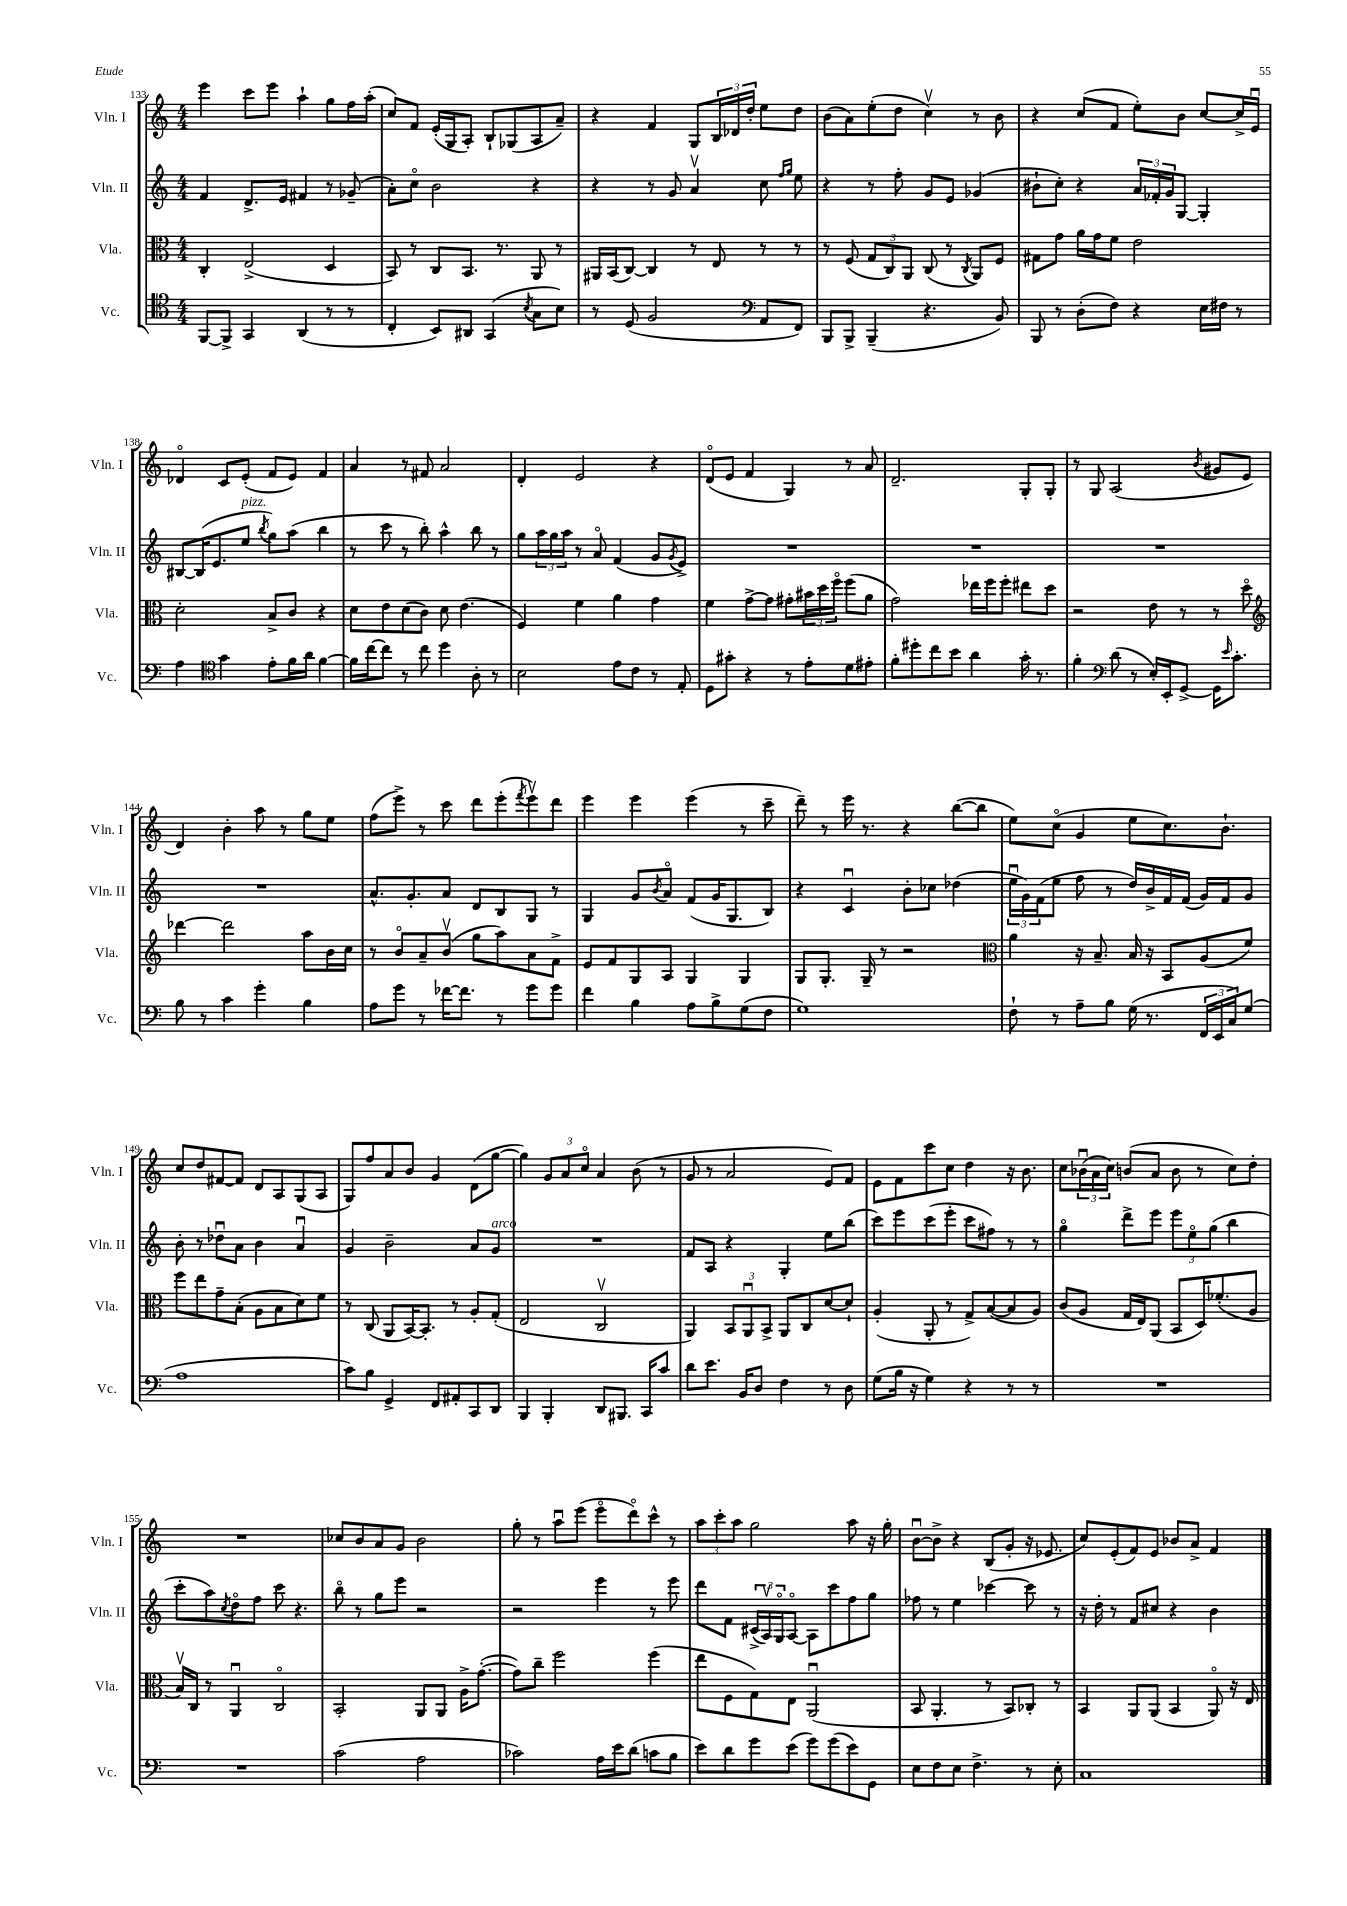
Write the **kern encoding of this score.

**kern	**kern	**kern	**kern
*part4	*part3	*part2	*part1
*staff4	*staff3	*staff2	*staff1
*I"Vc.	*I"Vla.	*I"Vln. II	*I"Vln. I
*I'Vc.	*I'Vla.	*I'Vln. II	*I'Vln. I
*clefC4	*clefC3	*clefG2	*clefG2
*k[]	*k[]	*k[]	*k[]
*M4/4	*M4/4	*M4/4	*M4/4
=133	=133	=133	=133
[8FF/L	4C'/	4f/	4eee\
8FF^/J]	.	.	.
4GG/	(2E^/	8.d^/L	8ccc\L
.	.	.	8eee\J
.	.	16e/Jk	.
(4AA/	.	4f#X/	4aa`\
8r	4D/	8r	8gg\L
8r	.	(8g-X~/	16ff\L
.	.	.	(16aa'\JJ
=134	=134	=134	=134
4C'/	8BB/)	8a'\L)	8cc/L)
.	8r	8cc\J	8f/J
8BB/L)	8C/L	2b\	(16e'/LL
.	.	.	16G/J
8AA#X/J	8.BB/J	.	8A'/J)
(4GG/	.	.	8B`/L
.	8.r	.	.
.	.	.	(8G-X/
8qB/	.	.	.
8G\L	8AA/	4r	8A/
8B\J)	8r	.	8a~/J)
=135	=135	=135	=135
8r	16AA#X/LL	4r	4r
.	(16BB/J	.	.
(8D/	[8C/J)	.	.
2F/	4C/]	8r	4f/
.	.	8g/	.
.	8r	4av/	8G/L
.	8E/	.	24B/L
.	.	.	24d-X/
.	.	.	24dd'/JJ
*clefF4	*	*	*
8AA/L	8r	8cc\	8ee\L
.	.	16qqff/LL	.
.	.	16qqgg/JJ	.
8FF/J)	8r	8ee\	8dd\J
=136	=136	=136	=136
8BBB/L	8r	4r	(8b\L
8BBB^/J	(8F/	.	8a\)
(4BBB~/	12G/L	8r	(8ee'\
.	12C/)	.	.
.	.	8ff'\	8dd\J
.	12AA/J	.	.
4.r	(8C/	8g/L	4ccv\)
.	8r	8e/J	.
.	8qC/	.	.
.	8AA/L)	(4g-X/	8r
8BB/)	8F/J	.	8b\
=137	=137	=137	=137
8BBB/	8G#X\L	8b#X`\L	4r
8r	8g\J	8cc'\J)	.
(8D'\L	16a\LL	4r	(8cc/L
.	16g\J	.	.
8F\J)	8f\J	.	8f/J
4r	2e\	24a/LL	8ee'\L)
.	.	24f-X'/	.
.	.	24g/J	.
.	.	[8G/J	8b\J
16E\LL	.	4G'/]	[8cc/L
16F#X\JJ	.	.	.
8r	.	.	16cc^/L]
.	.	.	16eu/JJ
!!LO:LB:g=z
=138	=138	=138	=138
4A\	2d'\	[8B#X/L	4d-X/
.	.	(16B#/K]	.
.	.	8.e/	.
*clefC4	*	*	*
4g\	.	.	8c/L
!	!	!LO:TX:a:i:t=pizz.	!
.	.	8ee/J	(8e'/J
.	.	8qbb/	.
8e'\L	8B^/L	8gg\L)	8f/L
16f\L	8c/J	(8aa\J	8e/J)
16a\JJ	.	.	.
[4f\	4r	4bb\	4f/
=139	=139	=139	=139
16f\LL]	8d\L	8r	4a/
[16cc\J	.	.	.
8cc\J]	8e\	8ccc\	.
8r	(8d\	8r	8r
8cc\	8c\J)	8bb'\)	8f#X/
4dd\	8d\	4aa^^\	2a/
.	(4.e\	.	.
8A'\	.	8bb\	.
8r	.	8r	.
=140	=140	=140	=140
2B\	4F/)	8gg\L	4d'/
.	.	24aa\L	.
.	.	24gg\	.
.	.	24aa\JJ	.
.	4f\	8r	2e/
.	.	8a/	.
8e\L	4a\	(4f/	.
8c\J	.	.	.
8r	4g\	8g/L	4r
.	.	8qg/	.
8E'/	.	8e^/J)	.
=141	=141	=141	=141
8D\L	4f\	1r	(8d/L
8g#X'\J	.	.	8e/J
4r	[8g^\L	.	4f/
.	8g\J]	.	.
8r	8g#X'\L	.	4G/)
8e'\L	24b#X\L	.	.
.	24dd\	.	.
.	24ff\JJ	.	.
8d\	(8ff\L	.	8r
8e#X'\J	8a\J	.	8a/
=142	=142	=142	=142
8f'\L	2g\)	1r	2.d~/
8dd#X'\	.	.	.
8cc\	.	.	.
8b\J	.	.	.
4a\	16ee-X\LL	.	.
.	16ff\J	.	.
.	8ff'\J	.	.
16g'\	8ee#X\L	.	8G'/L
8.r	.	.	.
.	8dd\J	.	8G'/J
=143	=143	=143	=143
4f'\	2r	1r	8r
.	.	.	8G/
*clefF4	*	*	*
(8d\	.	.	(2A/
8r	.	.	.
16E'/LL)	8e\	.	.
16EE'/J	.	.	.
[8GG^/J	8r	.	.
.	.	.	8qb/
16GG\KL]	8r	.	8g#X/L
16qqe/	.	.	.
8.c'\J	.	.	.
.	8dd\	.	8e/J
!!LO:LB:g=z
=144	=144	=144	=144
*	*clefG2	*	*
8B\	[4ddd-X\	1r	4d/)
8r	.	.	.
4c\	2ddd-\]	.	4b'\
4g'\	.	.	8aa\
.	.	.	8r
4B\	8aa\L	.	8gg\L
.	16b\L	.	8ee\J
.	16cc\JJ	.	.
=145	=145	=145	=145
8A\L	8r	8.a^^/L	(8ff\L
8g\J	8b/L	.	8eee^\J)
.	.	8.g'/	.
8r	8a~/	.	8r
[16f-X\KL	(8bv/J	8a/J	8ccc\
8.f-\J]	.	.	.
.	8gg\L	8d/L	8ddd\L
8r	8aa\)	8B/	(8eee'\
.	.	.	8qfff/
8g\L	8a\	8G/J	8eeev\)
8g\J	8f^\J	8r	8ddd\J
=146	=146	=146	=146
4f\	8e/L	4G/	4eee\
.	8f/	.	.
4B\	8G/	8g/L	4eee\
.	.	8qb/	.
.	8A/J	8a/J	.
8A\L	4G/	(8f/L	(4eee\
8B^\	.	16g/K	.
.	.	8.G/	.
(8G\	4G/	.	8r
8F\J	.	8B/J)	8ccc~\
=147	=147	=147	=147
1G)	8G/L	4r	8ddd~\)
.	8.G'/J	.	8r
.	.	4cu/	16eee\
.	16G~/	.	8.r
.	8r	.	.
.	2r	8b'\L	4r
.	.	8cc-X\J	.
.	.	(4dd-X\	([8bb\L
.	.	.	8bb\J]
=148	=148	=148	=148
*	*clefC3	*	*
8F`\	4a\	24eeu\LL	8ee\L)
.	.	24g\)	.
.	.	(24f\J	.
8r	.	8ee\J	(8cc\J
8A~\L	16r	8ff\	4g/
.	8.B~/	.	.
8B\J	.	8r	.
(16G\	16B/	16dd/LL)	8ee\L
8.r	16r	16b^/	.
.	8BB/L	16f/	8.cc\)
.	.	(16f/JJ	.
24FF/LL	(8A/	16g/LL)	.
24EE/	.	.	.
.	.	16f/J	8.b`\J
24C/J)	.	.	.
(8G/J	8f/J)	8g/J	.
!!LO:LB:g=z
=149	=149	=149	=149
1A	8ff\L	8b'\	8cc/L
.	8ee\	8r	8dd/
.	8g~\	8dd-Xu\L	[8f#X/
.	(8B'\J	8a\J	8f#/J]
.	8A\L	4b\	8d/L
.	8B\	.	8A/
.	8d\)	4au/	(8G/
.	8f\J	.	8A/J
=150	=150	=150	=150
8c\L)	8r	4g/	8G/L)
8B\J	(8C/	.	8ff/
4GG^/	8AA/L	2b~\	8a/
.	[16BB/K)	.	8b/J
.	8.BB'/J]	.	.
8FF/L	.	.	4g/
8AA#X'/	8r	.	.
8CC/	8A'/L	8a/L	(8d\L
!	!	!LO:TX:a:i:t=arco	!
8DD/J	(8G'/J	8g/J	[8gg\J
=151	=151	=151	=151
4BBB/	2E/	1r	4gg\])
4BBB'/	.	.	12g/L
.	.	.	12a/
.	.	.	12cc/J
8DD/L	2Cv/	.	4a/
8.BBB#X/J	.	.	.
.	.	.	(8b\
16CC/KL	.	.	.
8c/J	.	.	8r
=152	=152	=152	=152
8d\L	4AA/)	8f/L	8g/
8.e\J	.	8A/J	8r
.	12BB/L	4r	2a/
16BB/KL	.	.	.
.	12AAu/	.	.
8D/J	.	.	.
.	12BB^/J	.	.
4F\	8AA/L	4G'/	.
.	8C/	.	.
8r	[8d/	8ee\L	8e/L)
8D\	8d`/J]	(8bb\J	8f/J
=153	=153	=153	=153
(8G\L	(4A'/	8ccc\L)	8e\L
16B\Jk	.	8eee\	8f\
16r	.	.	.
4G\)	8AA'/	(8ccc\	8ccc\
.	8r	8eee'\J	8cc\J
4r	8G^/L)	8ccc\L	4dd\
.	([8B/	8ff#X\J)	.
8r	8B/]	8r	16r
.	.	.	8.b\
8r	8A/J)	8r	.
=154	=154	=154	=154
1r	(8c/L	4gg\	8cc\L
.	8A/J	.	(24b-Xu\L
.	.	.	24a\
.	.	.	24cc\JJ)
.	16G/LL	8ddd^\L	(8bn/L
.	16E/J)	.	.
.	(8AA/J	8eee\J	8a/J
.	8BB/L	12eee\L	8b\
.	.	12ee\	.
.	16D/K)	.	8r
.	.	(12gg\J	.
.	(8.f-X'/	.	.
.	.	4bb\	8cc\L)
.	8A/J	.	8dd'\J
!!LO:LB:g=z
=155	=155	=155	=155
1r	16Bv/LL)	8ccc'\L	1r
.	16C/JJ	.	.
.	8r	8aa\)	.
.	.	8qcc/	.
.	4AAu/	8dd\	.
.	.	8ff\J	.
.	2C/	8ccc\	.
.	.	4.r	.
=156	=156	=156	=156
(2c\	2BB'/	8bb\	8cc-X/L
.	.	8r	8b/
.	.	8gg\L	8a/
.	.	8eee\J	8g/J
2A\	8AA/L	2r	2b\
.	8AA/J	.	.
.	16A^\KL	.	.
.	([8.g'\J	.	.
=157	=157	=157	=157
2c-X\)	8g\L])	2r	8gg'\
.	8cc~\J	.	8r
.	2ff\	.	8aau\L
.	.	.	(8eee\J
16A\LL	.	4eee\	8eee\L
16e\J	.	.	.
(8d\J	.	.	8ddd\)
8cn\L	(4ff\	8r	8ccc^^\J
8B\J	.	8eee\	8r
=158	=158	=158	=158
8e\L)	8ee\L	8ddd\L	12aa\L
.	.	.	12ccc'\
8d\	8F\	8f\J	.
.	.	.	12aa\J
8g\	8G\)	(24c#X^/LL	2gg\
.	.	24Av/)	.
.	.	24G/J	.
(8e\J	8E\J	[8A/J	.
8g\L)	(2AAu/	8A\L]	.
(8g\	.	8ccc\	.
8e\)	.	8ff\	8aa\
8GG\J	.	8gg\J	16r
.	.	.	16gg'\
=159	=159	=159	=159
8E\L	8BB/	8ff-X\	[8bu\L
8F\	4.AA'/	8r	8b^\J]
8E\J	.	4ee\	4r
4.F^\	.	.	.
.	8r	[4ccc-X\	(8B/L
.	8BB/L)	.	8g'/J
8r	8C-X'/J	8ccc-\]	16r
.	.	.	8.e-X/
8E'\	8r	8r	.
=160	=160	=160	=160
1C	4BB/	16r	8cc/L)
.	.	16dd'\	.
.	.	8r	(8e'/
.	8AA/L	8f/L	8f/)
.	(8AA/J	8cc#X/J	8e/J
.	4BB/	4r	8b-X/L
.	.	.	8a^/J
.	8AA/)	4b\	4f/
.	16r	.	.
.	16E/	.	.
==	==	==	==
*-	*-	*-	*-
